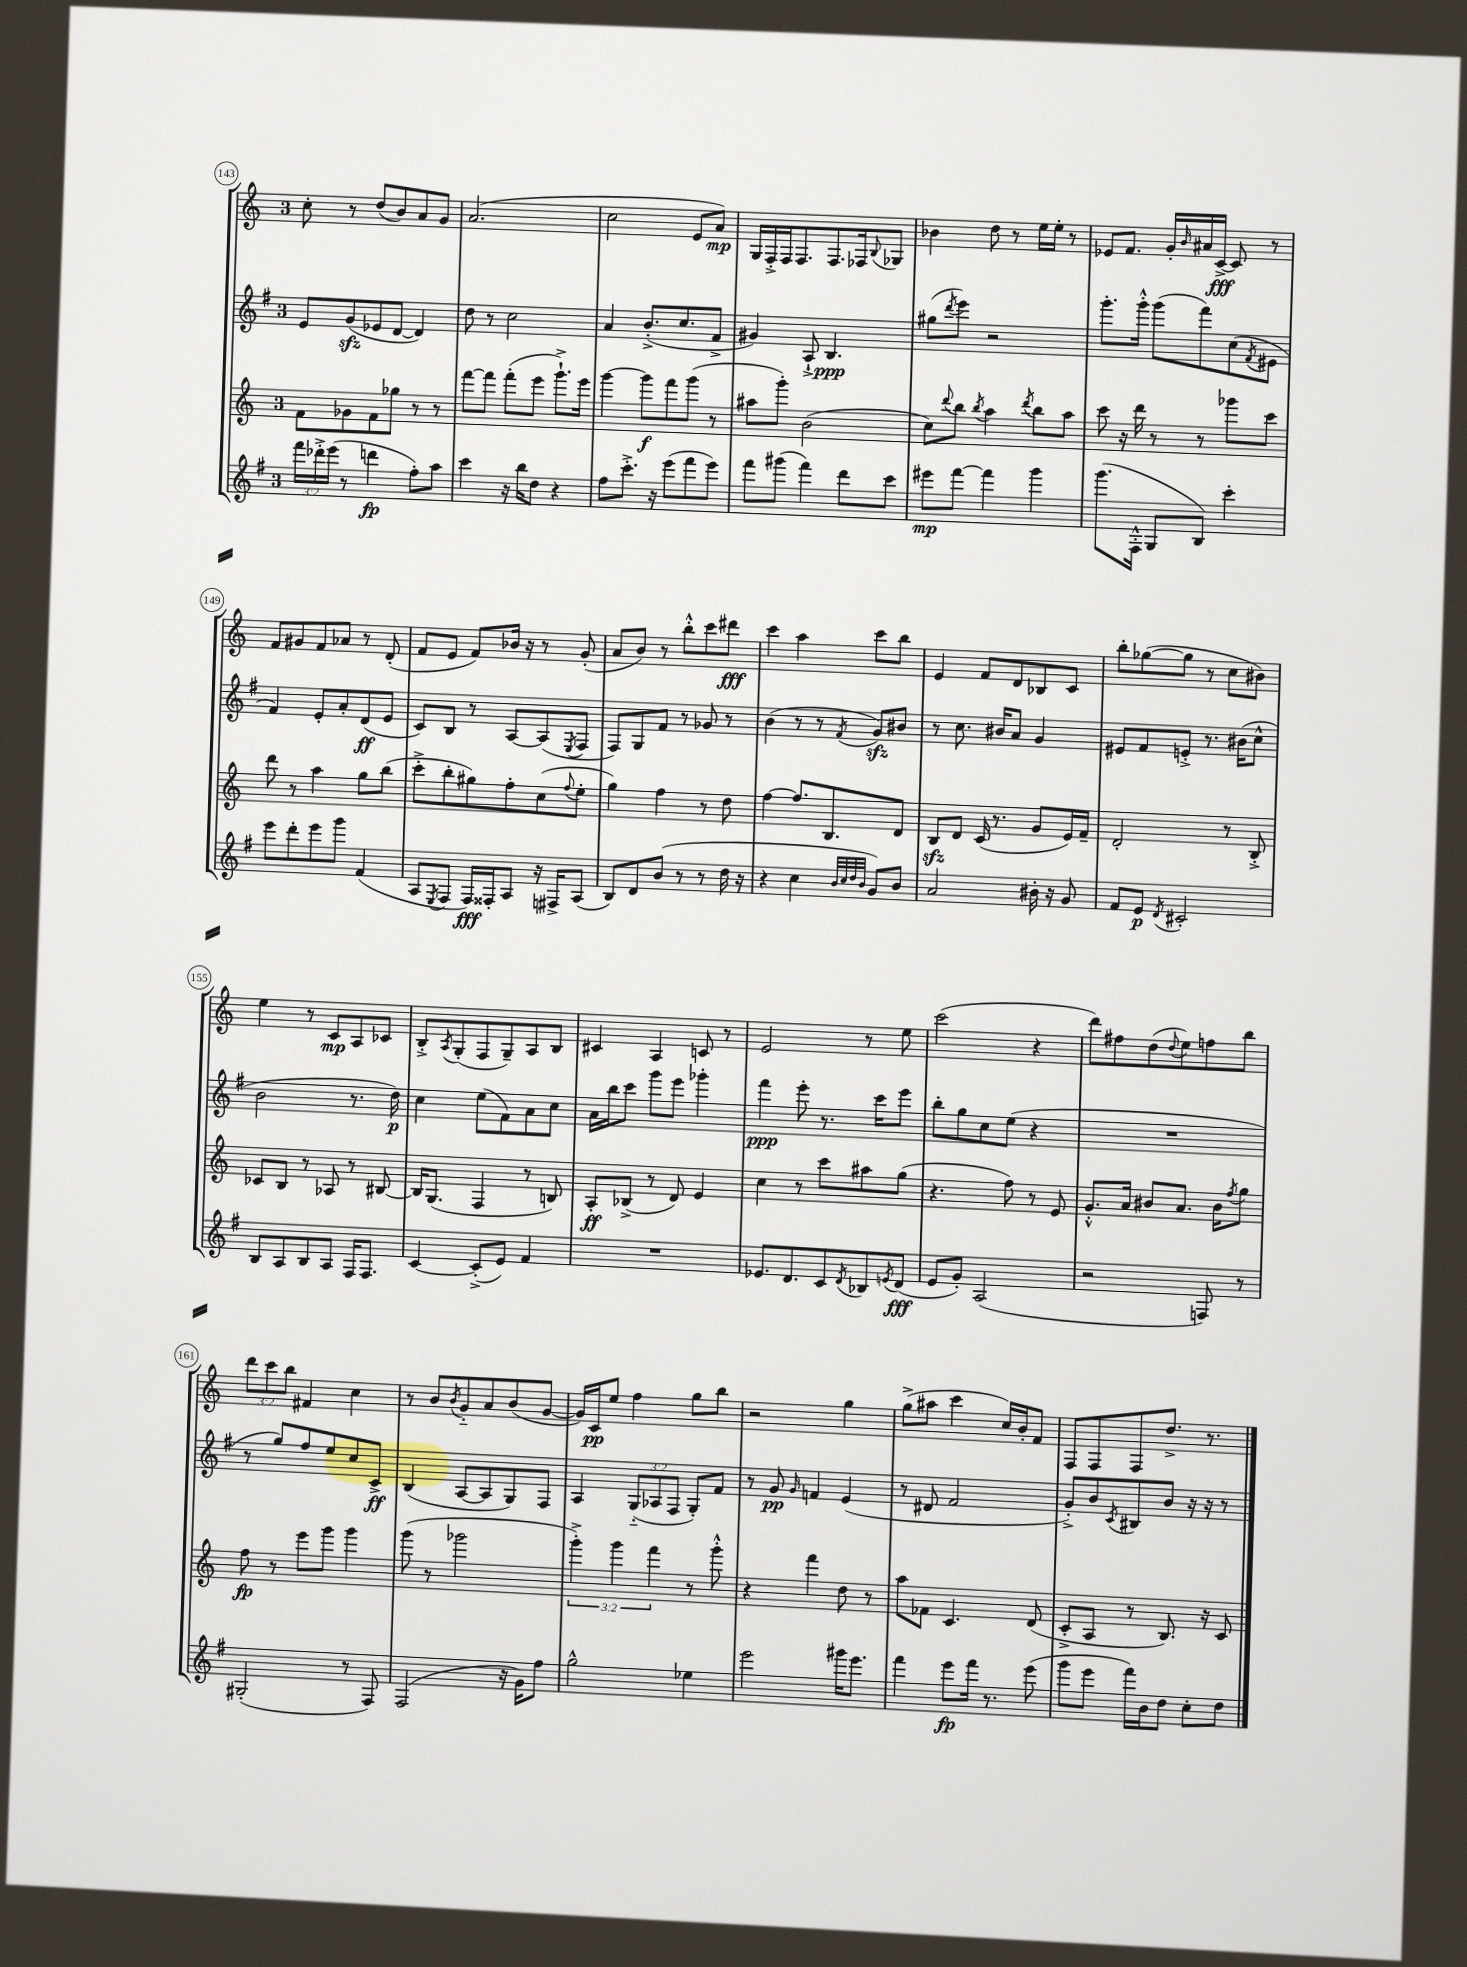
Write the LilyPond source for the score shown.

<<
\new StaffGroup <<
\new Staff = "s0" {
    \clef treble \key c \major \once \override Staff.TimeSignature.style = #'single-digit \time 3/4 \override Staff.TupletNumber.text = #tuplet-number::calc-fraction-text
    c''8-. r8 d''8( b'8) a'8 g'8 |
    a'2.( |
    c''2 e'8 a'8\mp) |
    g16 f16-.-> f16 f8. f8. fes16 \appoggiatura { b8 } ges8 |
    bes'4 d''8 r8 e''16 e''16-. r8 |
    ees'8 f'8. g'16-. \grace { b'16 } ais'16 c'16~->\fff c'8 r8 |
    f'8 gis'8 f'8 aes'8 r8 d'8-.( |
    f'8 e'8 f'8) bes'16 r16 r8 g'8-.( |
    a'8 b'8) r8 b''8-.-^ c'''8 dis'''8\fff |
    c'''4 a''4 c'''8 b''8 |
    e'4 f'8 d'8 bes8 c'8 |
    b''8-. ges''8~( ges''8 r8 c''8 bis'8) |
    e''4 r8 c'8\mp a8 ces'8 |
    b8-.-> \acciaccatura { a8 } g8-.( f8 g8--) a8 b8 |
    cis'4 a4 c'8 r8 |
    e'2 r8 e''8 |
    c'''2( r4 |
    d'''8) fis''8 d''8( \appoggiatura { d''8 } e''8) f''8 b''8 |
    \tuplet 3/2 { d'''8 c'''8 b''8 } fis'4 c''4 |
    r8 b'8 \acciaccatura { b'8 } g'8-_ a'8 b'8( g'8~ |
    g'16) c'16\pp e''8 f''4 g''8 b''8 |
    r2 g''4 |
    g''8->( ais''8 c'''4 c''16) b'16-. f'8 |
    f8 f8 f8 d''8.-> r8. \bar "|." |
}
\new Staff = "s1" {
    \clef treble \key g \major \once \override Staff.TimeSignature.style = #'single-digit \time 3/4 \override Staff.TupletNumber.text = #tuplet-number::calc-fraction-text
    e'8 g'8\sfz( ees'8 d'8~ d'4) |
    d''8 r8 c''2 |
    a'4 b'8.-.->( c''8. fis'8-> |
    gis'4) a8-!-> b4.\ppp |
    gis''8( \acciaccatura { d'''8 } e'''8) r2 |
    g'''8.-. g'''16-.-^ g'''8( fis'''8) c''8( \acciaccatura { fis'8 } eis'8 |
    fis'4) e'8-. a'8-. d'8\ff( e'8 |
    c'8) b8 r8 a8~ a8( \acciaccatura { e8 } fis8 |
    fis8) g8 fis'8 r8 ges'8 r8 |
    b'4( r8 r8 \acciaccatura { fis'8 } g'8\sfz) bis'8 |
    r8 c''8. bis'16 a'8 g'4 |
    eis'8 fis'8 e'8-.-> r8. bis'16( c''8-^ |
    b'2 r8. d''16\p) |
    c''4 e''8( fis'8) a'8 c''8 |
    a'16 b''16 c'''8 g'''8 e'''8 ges'''4-. |
    fis'''4\ppp e'''8-. r8. c'''16 e'''8 |
    b''8-. g''8 c''8 e''8( r4 |
    R2. |
    r8 g''8) fis''8 e''8 c''8 c'8->\ff |
    b4( a8~ a8 g8) fis8 |
    a4 \tuplet 3/2 { g8-_( aes8 fis8 } g8-.) fis'8 |
    r8 g'8\pp \grace { g'16 } f'4 e'4( |
    r8 dis'8 fis'2 |
    g'8-.->) b'8 \acciaccatura { c'8 } bis8 b'8 r16 r16 r8 \bar "|." |
}
\new Staff = "s2" {
    \clef treble \key c \major \once \override Staff.TimeSignature.style = #'single-digit \time 3/4 \override Staff.TupletNumber.text = #tuplet-number::calc-fraction-text
    f'8 ges'8 f'8 ges''8 r8 r8 |
    f'''8~ f'''8 f'''8-.( e'''8 g'''8.-!->) e'''16 |
    g'''4~ g'''8\f f'''8 g'''8( r8 |
    ais''8 g'''8-.) b'2( |
    c''8) \appoggiatura { d'''8 } b''8 \acciaccatura { b''8 } a''4 \acciaccatura { d'''8 } b''8 a''8 |
    c'''8 r16 d'''16 r8 r8 ges'''8 c'''8 |
    d'''8 r8 a''4 g''8 b''8( |
    c'''8-.-> b''8-. gis''8) f''8-. c''8( \appoggiatura { f''8 } e''8-. |
    g''4) f''4 r8 d''8 |
    f''4~ f''8. b8. d'8 |
    b8\sfz d'8 c'16( r8. g'8 e'16) f'16-- |
    d'2-. r8 b8-.-> |
    ces'8 b8 r8 aes8 r8 bis8~ |
    bis16 g8.( f4 r8 b8) |
    a8-.\ff bes8->( r8 d'8) e'4 |
    c''4 r8 c'''8 ais''8 g''8( |
    r4. f''8) r8 e'8 |
    g'8.-.-^ a'16 bis'8 a'8. bis'16 \acciaccatura { f''8 } g''8 |
    f''8\fp r8 e'''8 g'''8 g'''4 |
    g'''8( r8 ges'''2 |
    \tuplet 3/2 { g'''4-.->) g'''4 f'''4 } r8 g'''8-.-^ |
    r4 f'''4 d''8 r8 |
    a''8 fes'8 c'4. d'8( |
    c'8-.-> a8 r8 b8.) r16 c'8 \bar "|." |
}
\new Staff = "s3" {
    \clef treble \key g \major \once \override Staff.TimeSignature.style = #'single-digit \time 3/4 \override Staff.TupletNumber.text = #tuplet-number::calc-fraction-text
    \tuplet 3/2 { fis'''16 des'''16-.-> e'''16( } r8 d'''4\fp fis''8-.) a''8 |
    c'''4 r16 b''16 d''8 r4 |
    fis''8 c'''8.-.-> r16 e'''8( fis'''8 e'''8) |
    fis'''8 gis'''8( fis'''4) d'''8 c'''8 |
    eis'''8\mp fis'''8~ fis'''4 g'''4 |
    g'''8.( fis16-.-^ g8 b8) c'''4-. |
    e'''8 d'''8-. e'''8 g'''8 fis'4( |
    a8 \acciaccatura { e8 } fis8 fis16\fff) fisis16-. a8 r16 fis16-> a8( |
    b8) d'8 b'8( r8 r8 d''16 r16 |
    r4 c''4 \grace { b'32 c''32 d''32 b'32 } g'8) b'8 |
    a'2 bis'16-. r16 g'8 |
    fis'8 e'8\p \acciaccatura { d'8 } cis'2-. |
    b8 a8 b8 a8 fis16 fis8. |
    c'4~ c'8-.->( e'8) fis'4 |
    R2. |
    ees'8. d'8. c'8 \acciaccatura { d'8 } bes8 \acciaccatura { e'8 } d'8\fff( |
    e'8 g'8-.) a2( |
    r2 f8) r8 |
    gis2-.( r8 fis8) |
    fis2( r16 g'16) fis''8 |
    g''2-^ ees''4 |
    e'''2 gis'''16 e'''8. |
    fis'''4 e'''8\fp fis'''16 r8. e'''8( |
    g'''8 e'''8 fis'''16) b'16 d''8 c''8-. d''8 \bar "|." |
}
>>
>>
\layout { \context { \Score currentBarNumber = #143 \override BarNumber.stencil = #(make-stencil-circler 0.1 0.3 ly:text-interface::print) } }
